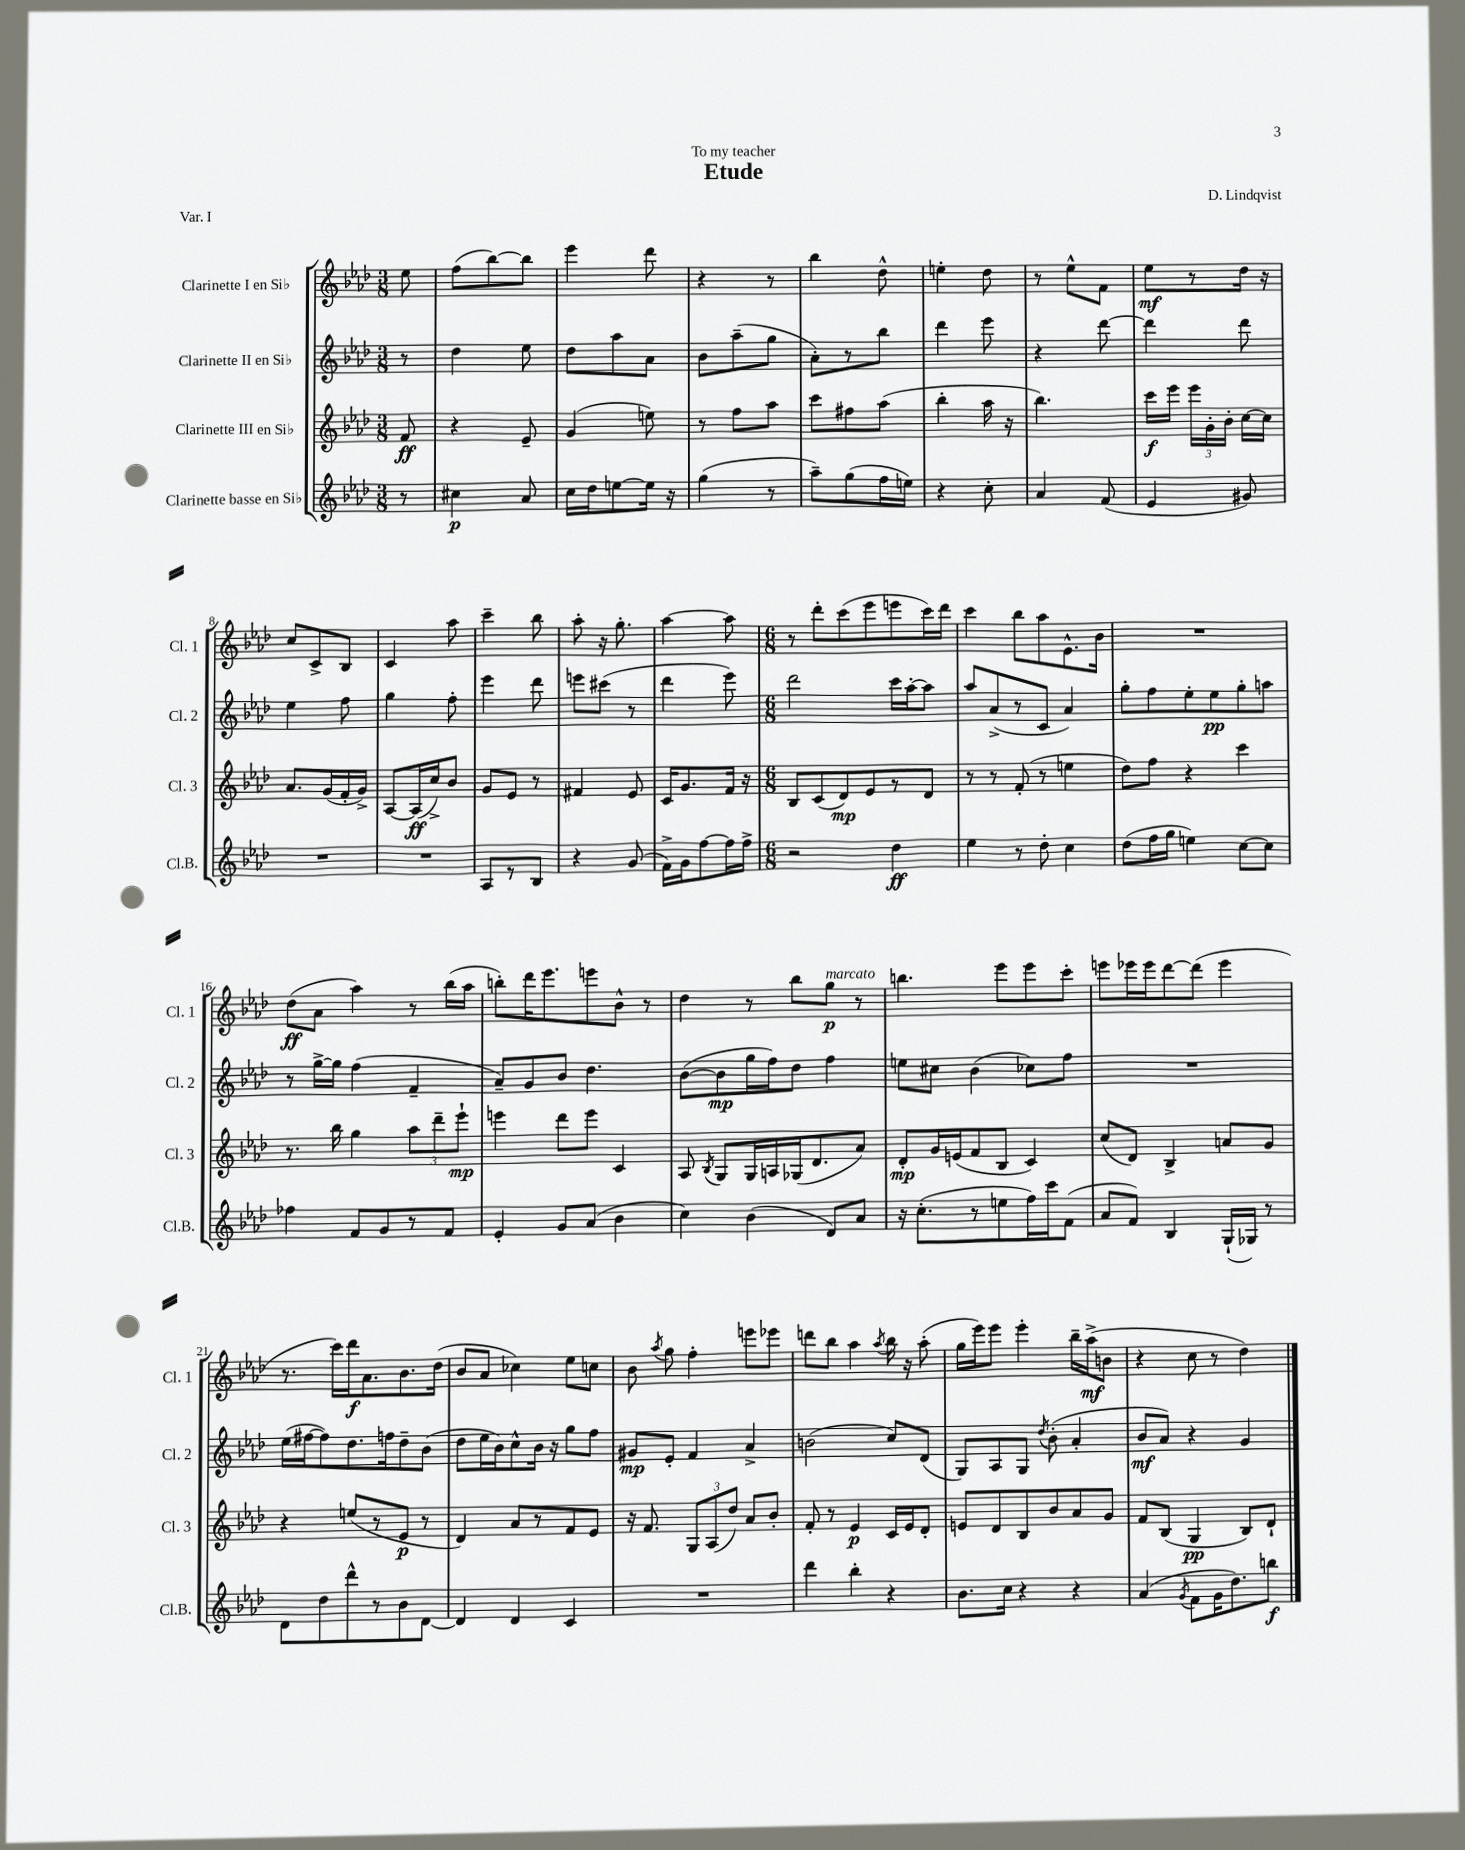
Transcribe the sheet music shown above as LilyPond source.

\header { title = "Etude" composer = "D. Lindqvist" dedication = "To my teacher" piece = "Var. I" }
<<
\new StaffGroup <<
\new Staff = "s0" \with { instrumentName = "Clarinette I en Sib" shortInstrumentName = "Cl. 1" } {
    \clef treble \key aes \major \numericTimeSignature \time 3/8 \partial 8
    \autoBeamOff ees''8 |
    f''8[( bes''8~) bes''8] |
    ees'''4 des'''8 |
    r4 r8 |
    bes''4 des''8-^ |
    e''4-. des''8 |
    r8 ees''8[-^ f'8] |
    ees''8[\mf r8 des''16] r16 |
    c''8[ c'8-> bes8] |
    c'4 aes''8 |
    c'''4-- bes''8 |
    aes''8-. r16 g''8.-. |
    aes''4~ aes''8 |
    \numericTimeSignature \time 6/8 r8 des'''8[-. c'''8( ees'''8 e'''8 c'''16) des'''16] |
    c'''4 bes''8[ aes''8 ees'8.-^ bes'16] |
    R2. |
    des''8[\ff( aes'8] aes''4) r8 bes''16[( aes''16] |
    b''8[-.) des'''16 ees'''8. e'''8 bes'8]-^ r8 |
    des''4 r8 bes''8[ g''8]\p^\markup { \italic "marcato" } r8 |
    b''4. ees'''8[ ees'''8 c'''8]-. |
    e'''8[ ees'''16 ees'''16 des'''8~ des'''8]( ees'''4 |
    r8. c'''16[) des'''16\f aes'8. bes'8. des''16]( |
    bes'8[ aes'8] ces''4) ees''8[ c''8] |
    bes'8 \acciaccatura { aes''8 } g''8 f''4-. e'''8[ ees'''8] |
    d'''8[ bes''8] aes''4 \acciaccatura { aes''8 } bes''16 r16 aes''8-.( |
    g''16[ ees'''16) ees'''8] ees'''4-. bes''16[-- aes''16->\mf( b'8] |
    r4 c''8 r8 des''4) \bar "|." |
}
\new Staff = "s1" \with { instrumentName = "Clarinette II en Sib" shortInstrumentName = "Cl. 2" } {
    \clef treble \key aes \major \numericTimeSignature \time 3/8 \partial 8
    \autoBeamOff r8 |
    des''4 ees''8 |
    des''8[ aes''8 aes'8] |
    bes'8[ aes''8--( g''8] |
    aes'8[-.) r8 bes''8] |
    des'''4 ees'''8 |
    r4 des'''8~ |
    des'''4 des'''8 |
    ees''4 f''8 |
    g''4 f''8-. |
    ees'''4 des'''8 |
    e'''8[ cis'''8]( r8 |
    des'''4 ees'''8) |
    \numericTimeSignature \time 6/8 des'''2 c'''16[ aes''16~-. aes''8] |
    aes''8[ aes'8->( r8 c'8] aes'4) |
    g''8[-. f''8 ees''8-. ees''8\pp g''8-. a''8] |
    r8 g''16[~-> g''16] f''4( f'4-- |
    aes'8[--) g'8 bes'8] des''4. |
    bes'8[~( bes'8\mp g''16 f''16) des''8] f''4 |
    e''8[ cis''8] bes'4( ces''8[) f''8] |
    R2. |
    ees''16[( fis''16~ fis''8) des''8. f''16 des''8-- bes'8]( |
    des''8[ ees''16 bes'16) c''8-^ bes'16] r16 g''8[ f''8] |
    gis'8[\mp ees'8]-. f'4 aes'4-> |
    b'2( c''8[) des'8]( |
    g8[) aes8 g8] \acciaccatura { des''8 } bes'8-.( aes'4-. |
    bes'8[\mf aes'8]) r4 g'4 \bar "|." |
}
\new Staff = "s2" \with { instrumentName = "Clarinette III en Sib" shortInstrumentName = "Cl. 3" } {
    \clef treble \key aes \major \numericTimeSignature \time 3/8 \partial 8
    \autoBeamOff f'8\ff |
    r4 ees'8-- |
    g'4( e''8) |
    r8 f''8[ aes''8] |
    c'''8[ fis''8 aes''8]( |
    bes''4-. aes''16 r16 |
    bes''4.) |
    c'''16[\f ees'''16] \tuplet 3/2 { ees'''16[ g'16-. bes'16]-. } c''16[~ c''16] |
    aes'8.[ g'16( f'16-. g'16]->) |
    aes8[~ aes16\ff( c''16->) bes'8] |
    g'8[ ees'8] r8 |
    fis'4 ees'8 |
    c'16[ g'8. f'16] r16 |
    \numericTimeSignature \time 6/8 bes8[ c'8( des'8\mp) ees'8 r8 des'8] |
    r8 r8 f'8-.( r8 e''4 |
    des''8[) f''8] r4 c'''4 |
    r8. bes''16 g''4 \tuplet 3/2 { aes''8[ des'''8-- ees'''8]-!\mp } |
    e'''4 des'''8[ e'''8] c'4 |
    aes8 \acciaccatura { bes8 } g8[ g16 a16 ges16( des'8. aes'8]) |
    des'8[-.\mp g'16 e'16( f'8 bes8] c'4) |
    c''8[( des'8]) bes4-> a'8[ g'8] |
    r4 e''8[( r8 ees'8]\p r8 |
    des'4) aes'8[ r8 f'8 ees'8] |
    r16 f'8. \tuplet 3/2 { g8[ aes8( des''8]) } aes'8[ bes'8]-. |
    f'8-. r8 ees'4\p c'16[ ees'16 des'8]-. |
    e'8[ des'8 bes8 bes'8 aes'8 g'8] |
    f'8[ bes8]( g4\pp bes8[) des'8]-! \bar "|." |
}
\new Staff = "s3" \with { instrumentName = "Clarinette basse en Sib" shortInstrumentName = "Cl.B." } {
    \clef treble \key aes \major \numericTimeSignature \time 3/8 \partial 8
    \autoBeamOff r8 |
    cis''4\p aes'8 |
    c''16[ des''16 e''8~ e''16] r16 |
    g''4( r8 |
    aes''8[--) g''8( f''16 e''16]) |
    r4 c''8-. |
    aes'4 f'8( |
    ees'4 gis'8) |
    R4. |
    R4. |
    aes8[ r8 bes8] |
    r4 g'8( |
    f'16[->) g'16 f''8~ f''16 f''16]-> |
    \numericTimeSignature \time 6/8 r2 des''4\ff |
    ees''4 r8 des''8-. c''4 |
    des''8[( f''16 g''16] e''4) c''8[~ c''8] |
    fes''4 f'8[ g'8 r8 f'8] |
    ees'4-. g'8[ aes'8]( bes'4 |
    c''4) bes'4( des'8[) aes'8] |
    r16 c''8.[-.( r8 e''8 f''16) c'''16 f'8]( |
    aes'8[ f'8]) bes4 g16[-!( ges16]) r8 |
    des'8[ des''8 des'''8-^ r8 bes'8 des'8]~ |
    des'4 des'4 c'4 |
    R2. |
    des'''4 bes''4-. r4 |
    bes'8.[ c''16] r4 r4 |
    aes'4( \acciaccatura { g'8 } f'8[ g'16 des''8.) b''8]\f \bar "|." |
}
>>
>>
